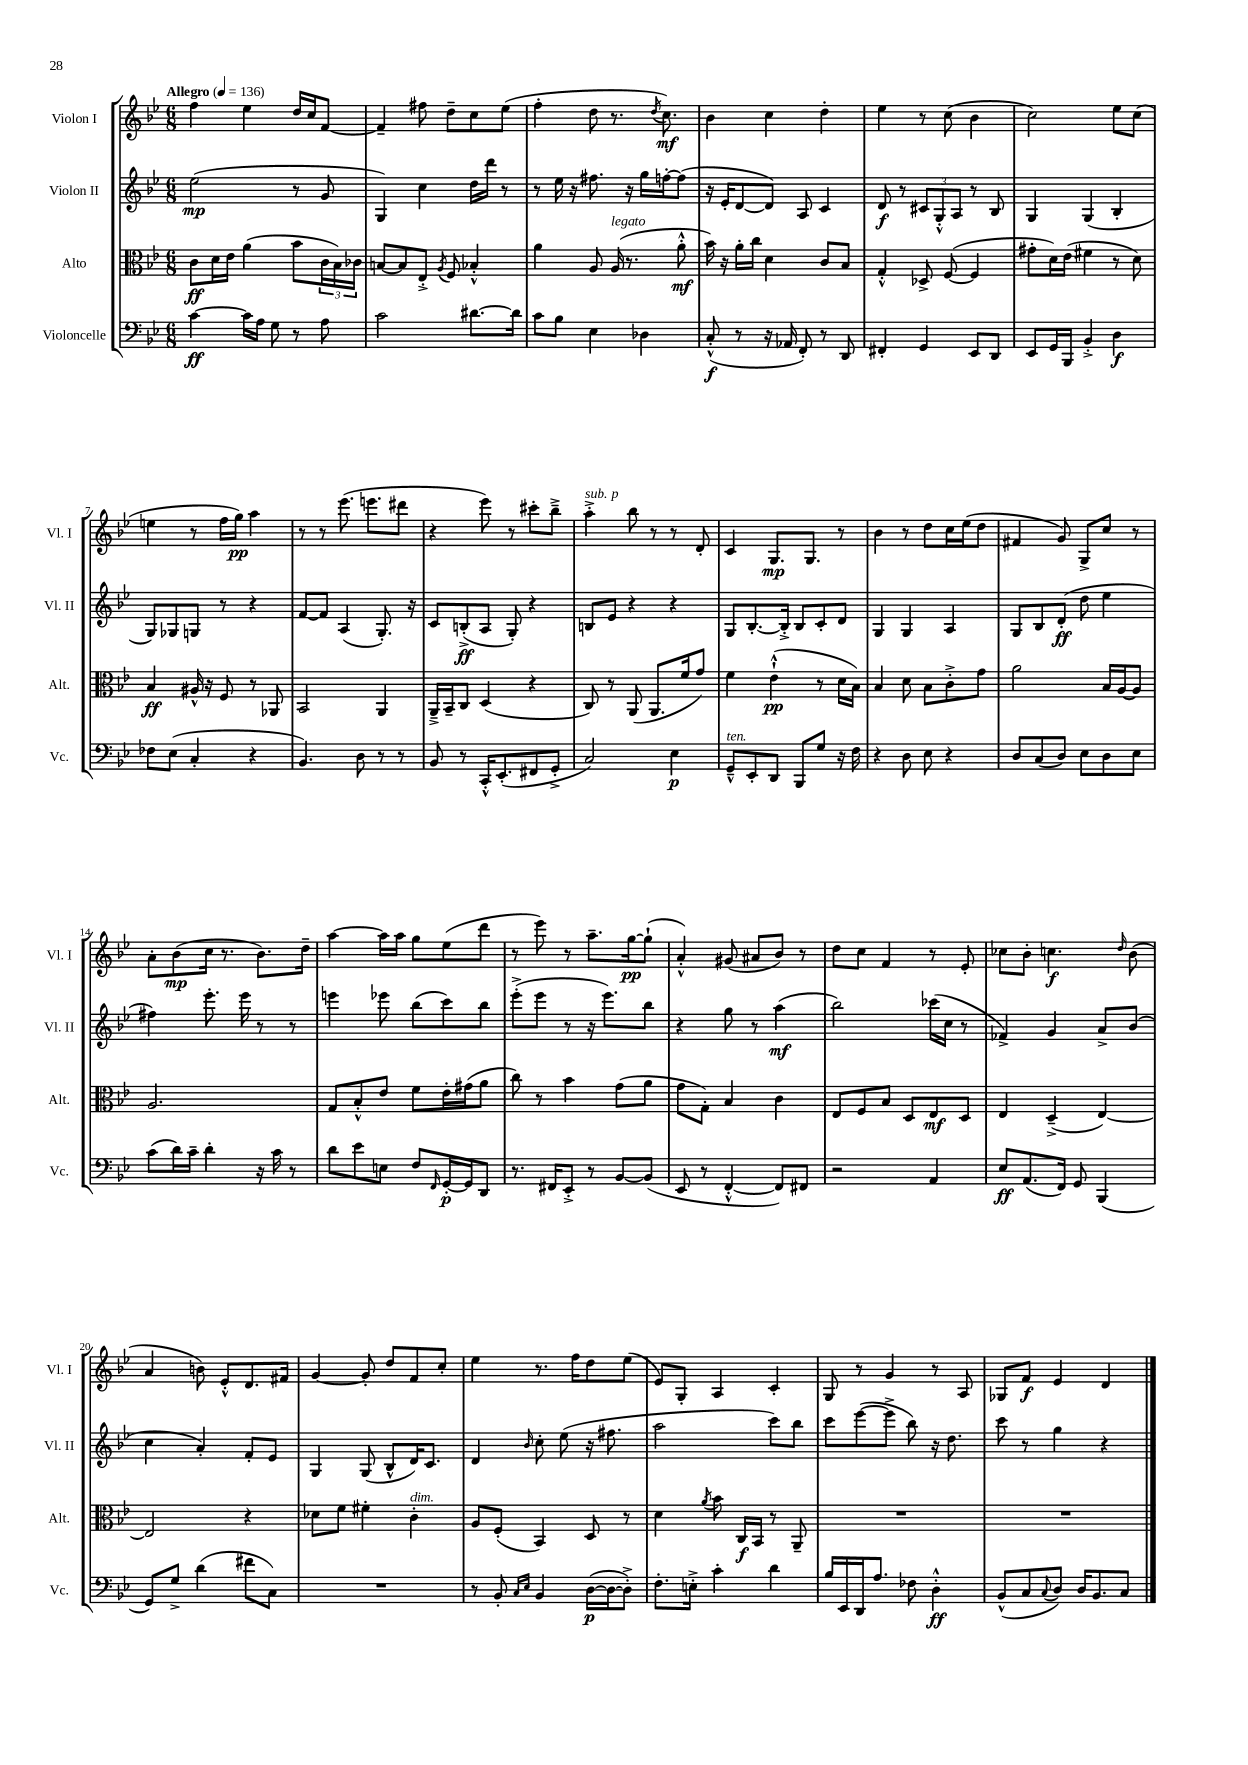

**kern	**kern	**kern	**kern
*staff4	*staff3	*staff2	*staff1
*clefF4	*clefC3	*clefG2	*clefG2
*k[b-e-]	*k[b-e-]	*k[b-e-]	*k[b-e-]
*M6/8	*M6/8	*M6/8	*M6/8
*MM136	*MM136	*MM136	*MM136
[4c	8c	(2ee-	4ff
.	16d	.	.
.	16e-	.	.
16c]	(4a	.	4ee-
16A	.	.	.
8G	.	.	.
8r	8b-	8r	16dd
.	.	.	16cc
8A	24c	8g	[8f
.	24B-)	.	.
.	24c-	.	.
=	=	=	=
2c	[8B	4G)	4f~]
.	8B]	.	.
.	8E-'^	4cc	8ff#
.	8qA	.	.
.	8F	.	8dd~
[8.d#	4B-'^^	16dd	8cc
.	.	16ddd	.
.	.	8r	(8ee-
16d#]	.	.	.
=	=	=	=
8c	4a	8r	4ff'
8B-	.	16ee-	.
.	.	16r	.
4E-	8A	8.ff#	8dd
.	(16A	.	8.r
.	8.r	16r	.
4D-	.	16gg	.
.	.	.	8qdd
.	.	[16ff'	8.cc)
.	8a'^^	(8ff]	.
=	=	=	=
(8C'^^	16b-)	16r	4b-
.	16r	16e-'	.
8r	16a'	[8d	.
.	16cc	.	.
16r	4d	8d])	4cc
16AA-	.	.	.
8FF')	.	8A	.
8r	8c	4c	4dd'
8DD	8B-	.	.
=	=	=	=
4FF#'	4G'^^	8d	4ee-
.	.	8r	.
4GG	8D-^	12c#	8r
.	.	12G'^^	.
.	([8F	.	(8cc
.	.	12A	.
8EE-	4F]	8r	4b-
8DD	.	8B-	.
=	=	=	=
8EE-	8g#'	4G	2cc)
16GG	16d)	.	.
16BBB-	(16e-	.	.
4BB-'^	4f#	(4G	.
4D	8r	4B-'	8ee-
.	8d)	.	(8cc
=	=	=	=
8F-	4B-	8G)	4ee
(8E-	.	8G-	.
4C'	16A#^^	8G	8r
.	16r	.	.
.	8F	8r	16ff
.	.	.	16gg)
4r	8r	4r	4aa
.	8AA-	.	.
=	=	=	=
4.BB-)	2BB-	[8f	8r
.	.	8f]	8r
.	.	(4A	(8.eee-
8D	.	.	.
.	.	.	8.eee
8r	4AA	8.G')	.
8r	.	.	8ddd#
.	.	16r	.
=	=	=	=
8BB-	16AA~^	8c	4r
.	16BB-~	.	.
8r	8C	(8B'^	.
16CC'^^	(4D	8A	8eee-)
(8.EE-'	.	.	.
.	.	8G')	8r
8FF#	4r	4r	8ccc#'
8GG'^	.	.	8bb-~^
=	=	=	=
2C)	8C)	8B	4aa'^
.	8r	8e-	.
.	(8AA	4r	8bb-
.	8.AA	.	8r
4E-	.	4r	8r
.	16f	.	.
.	8g)	.	8d'
=	=	=	=
8GG~^^	4f	8G	4c
8EE-'	.	[8.B-'	.
8DD	(4e-`^^	.	8.G
.	.	16B-'^]	.
8BBB-	.	8B-	.
.	.	.	8.G
8G	8r	8c'	.
16r	16d	8d	8r
16F	16B-)	.	.
=	=	=	=
4r	4B-	4G	4b-
8D	8d	4G	8r
8E-	8B-	.	8dd
4r	8c'^	4A	16cc
.	.	.	(16ee-
.	8g	.	8dd
=	=	=	=
8D	2a	8G	4f#
(8C	.	8B-	.
8D)	.	(8d'	8g)
8E-	.	8dd	8G^
8D	16B-	4ee-	8cc
.	[16A	.	.
8E-	8A]	.	8r
=	=	=	=
(8c	2.A	4ff#)	8a'
16d)	.	.	(8b-
16c~	.	.	.
4d'	.	8.eee-'	16cc
.	.	.	8.r
.	.	16eee-	.
16r	.	8r	8.b-)
16c	.	.	.
8r	.	8r	.
.	.	.	16dd~
=	=	=	=
8d	8G	4eee	[4aa
8e-	8B-'^^	.	.
8E	8e-	8eee-	16aa]
.	.	.	16aa
8F	8f	(8bb-	8gg
16qqFF	.	.	.
[16GG'	16e-'	8ccc)	(8ee-
16GG]	(16g#	.	.
8DD	8a	8bb-	8ddd
=	=	=	=
8.r	8cc)	(8eee-'^	8r
.	8r	8eee-	8eee-)
16FF#	.	.	.
8EE-'^	4b-	8r	8r
8r	.	16r	8.aa~
.	.	8.eee-)	.
[8BB-	(8g	.	.
.	.	.	[16gg
(8BB-]	8a	8bb-	(8gg`]
=	=	=	=
8EE-	8g	4r	4a'^^)
8r	8G')	.	.
[4FF'^^	4B-	8gg	(8g#
.	.	8r	8a#
8FF])	4c	(4aa	8b-)
8FF#	.	.	8r
=	=	=	=
2r	8E-	2bb-)	8dd
.	8F	.	8cc
.	8B-	.	4f
.	8D	.	.
4AA	8E-	(16ccc-	8r
.	.	16cc	.
.	8D	8r	8e-'
=	=	=	=
8E-	4E-	4f-^)	8cc-
(8.AA	.	.	8b-'
.	(4D~^	4g	4.cc
16FF)	.	.	.
8GG	.	.	.
(4BBB-	[4E-)	8a^	.
.	.	.	16qqdd
.	.	(8b-	(8b-
=	=	=	=
8GG)	2E-]	4cc	4a
8G^	.	.	.
(4d	.	4a')	8b)
.	.	.	8e-'^^
8f#	4r	8f'	8.d
8C)	.	8e-	.
.	.	.	16f#
=	=	=	=
2.r	8d-	4G	[4g
.	8f	.	.
.	4f#'	(8G	8g']
.	.	8B-^^	8dd
.	4c'	16d)	8f
.	.	8.c	.
.	.	.	8cc'
=	=	=	=
8r	8A	4d	4ee-
8BB-'	(8F'	.	.
16qqC	.	.	.
16qqE-	.	16qqb-	.
4BB-	4BB-)	8cc'	8.r
.	.	(8ee-	.
.	.	.	16ff
([16D	8D	16r	8dd
16D_	.	8.ff#	.
8D'^])	8r	.	(8ee-
=	=	=	=
8.F'	4d	2aa	8e-)
.	.	.	8G'
16E'^	.	.	.
.	8qa	.	.
4c'	8b-	.	4A
.	16C	.	.
.	16BB-	.	.
4d	8r	8ccc)	4c'
.	8AA~	8bb-	.
=	=	=	=
16B-	2.r	8ccc	8G
16EE-	.	.	.
16DD	.	([8eee-	8r
8.A	.	.	.
.	.	8eee-^]	4g
8F-	.	8bb-)	.
4D'^^	.	16r	8r
.	.	8.dd	.
.	.	.	8A
=	=	=	=
(8BB-^^	2.r	8ccc	8G-
8C	.	8r	8f
8qqC	.	.	.
8D)	.	4gg	4e-
16D	.	.	.
8.BB-	.	.	.
.	.	4r	4d
8C	.	.	.
==	==	==	==
*-	*-	*-	*-
